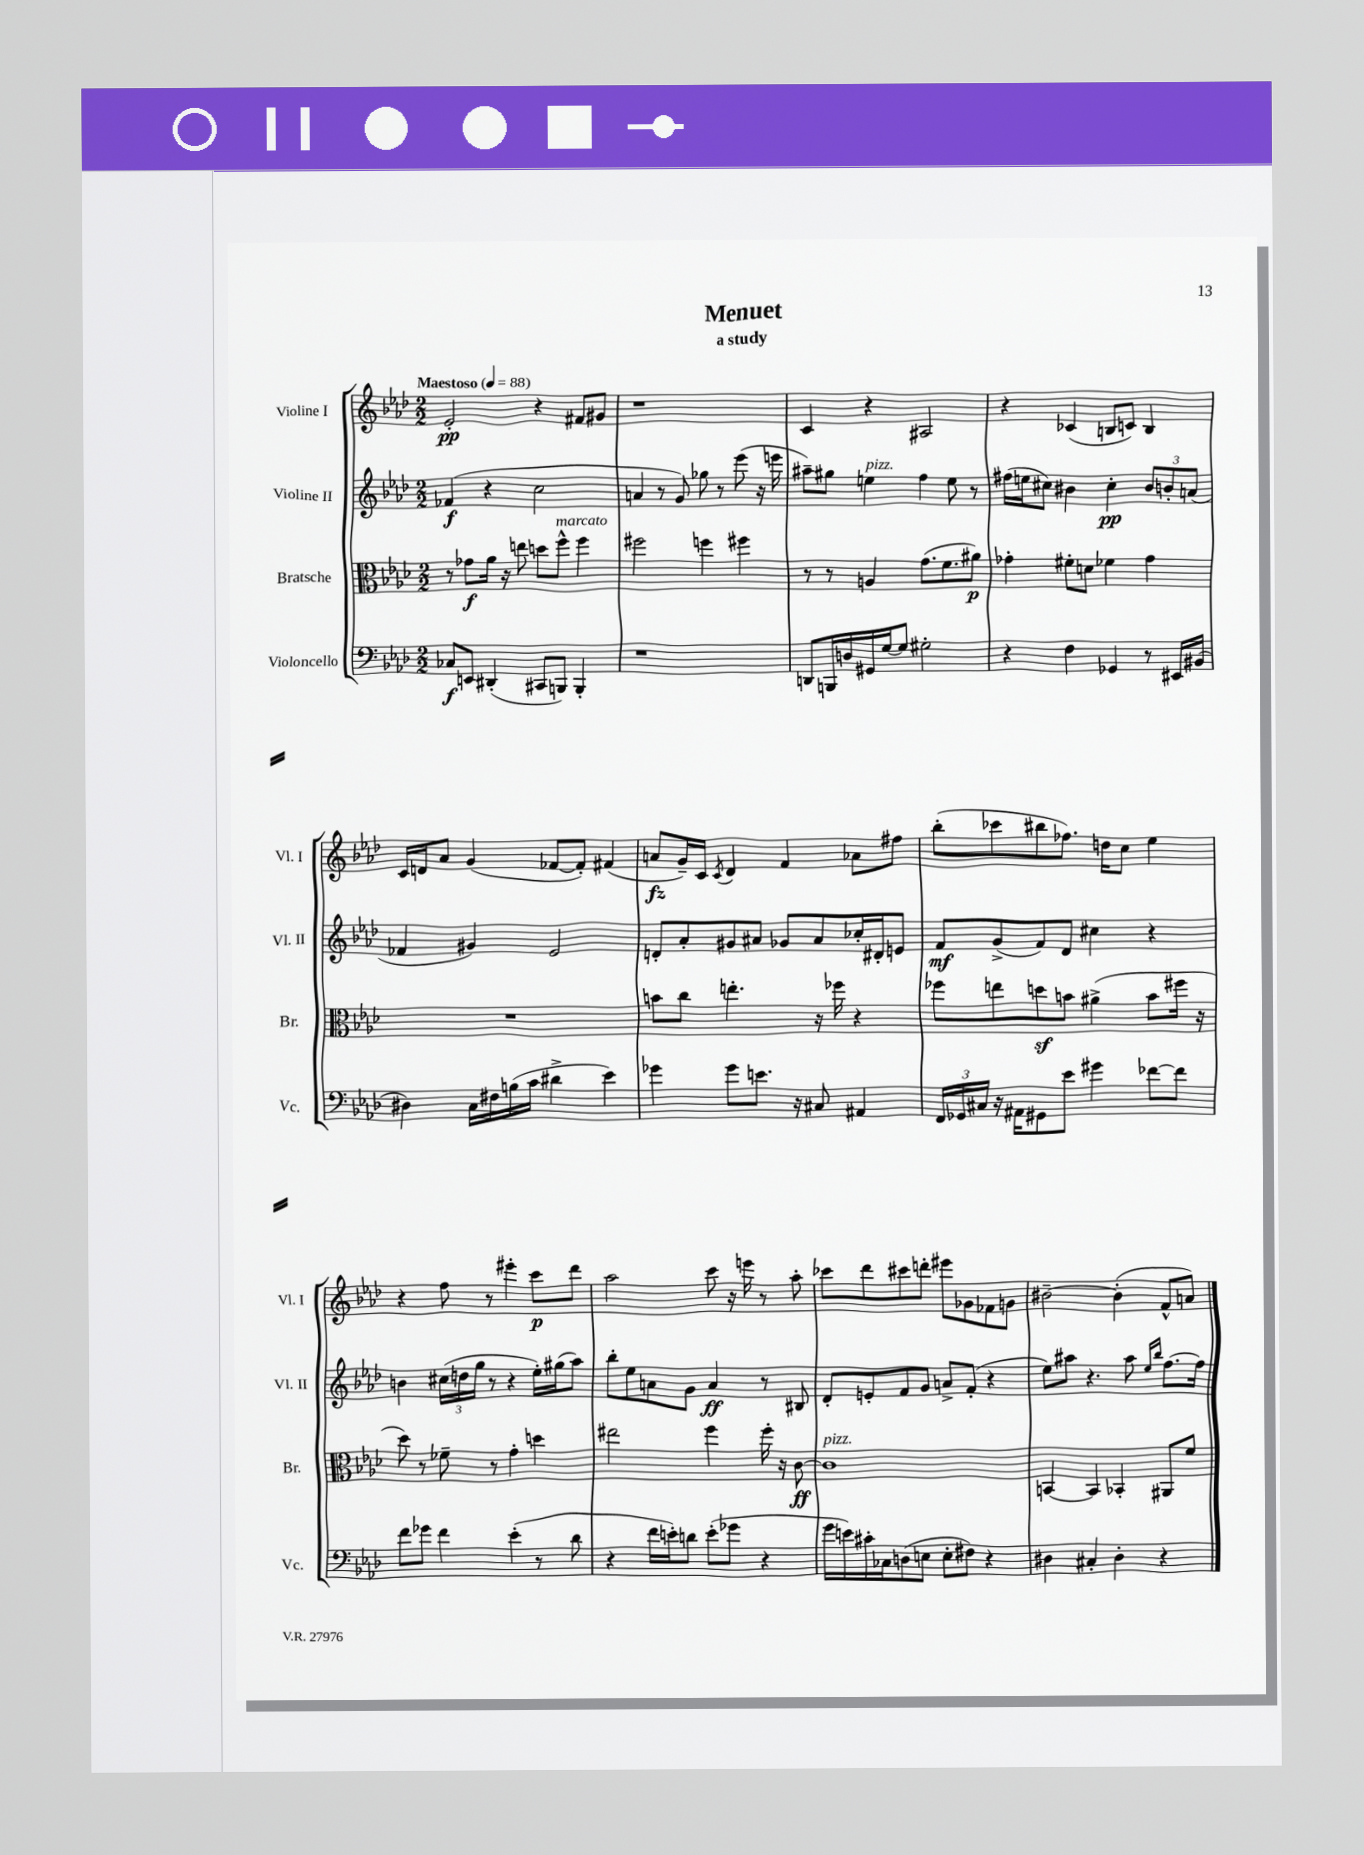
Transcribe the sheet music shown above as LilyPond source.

\header { title = "Menuet" subtitle = "a study" }
<<
\new StaffGroup <<
\new Staff = "s0" \with { instrumentName = "Violine I" shortInstrumentName = "Vl. I" } {
    \clef treble \key aes \major \numericTimeSignature \time 2/2 \tempo "Maestoso" 4 = 88
    ees'2-.\pp r4 fis'8 gis'8 |
    r1 |
    c'4 r4 ais2 |
    r4 ces'4( b8 c'8) b4 |
    c'16 d'16 aes'8 g'4( fes'8~ fes'8-.) fis'4( |
    a'8\fz g'16--) c'16 \acciaccatura { c'8 } des'4 f'4 aes'8 fis''8 |
    bes''8-.( ces'''8 bis''8 fes''8.) d''16 c''8 ees''4 |
    r4 f''8 r8 eis'''4-. c'''8\p des'''8 |
    aes''2 c'''8 r16 e'''16 r8 aes''8-. |
    ces'''8 des'''8 cis'''8 d'''8-. eis'''8 ges'8 fes'8 g'8 |
    bis'2~-- bis'4-.( f'8-^ a'8) \bar "|." |
}
\new Staff = "s1" \with { instrumentName = "Violine II" shortInstrumentName = "Vl. II" } {
    \clef treble \key aes \major \numericTimeSignature \time 2/2
    fes'4\f( r4 c''2 |
    a'4 r8 g'8) ges''8 r8 ees'''8( r16 e'''16 |
    ais''8--) gis''8 e''4^\markup { \italic "pizz." } f''4 e''8 r8 |
    fis''16( e''16 cis''8) bis'4 cis''4-.\pp \tuplet 3/2 { bis'8 b'8-. a'8( } |
    fes'4 gis'4) ees'2 |
    d'8-. aes'8-. gis'8 ais'8 ges'8 ais'8 ces''16-. dis'16-. e'8 |
    f'8\mf g'8->( f'8) des'8 cis''4 r4 |
    b'4 \tuplet 3/2 { cis''16( d''16 g''16 } r8 r4 ees''16-.) gis''16( aes''8) |
    bes''8-. ees''8 a'8 g'8 a'4\ff r8 bis8 |
    des'8-. e'8-. f'8 g'8 a'8-> f'8-.( r4 |
    ees''8) ais''8 r4. ais''8 \grace { ees''16 bes''16 } f''8.~ f''16 \bar "|." |
}
\new Staff = "s2" \with { instrumentName = "Bratsche" shortInstrumentName = "Br." } {
    \clef alto \key aes \major \numericTimeSignature \time 2/2
    r8 ges'8\f aes'16 r16 e''8 d''8 f''8-^^\markup { \italic "marcato" } f''4 |
    fis''2 f''4 fis''4 |
    r8 r8 a4 g'8.( f'8. ais'8\p) |
    ges'4-. fis'8-. d'8 fes'4 ges'4 |
    R1 |
    b'8 c''8 e''4.-. r16 fes''16 r4 |
    fes''8 e''8 d''8\sf b'8 ais'4->( b'8 fis''16 r16 |
    des''8) r8 fes'8-- r8 g'4-. d''4 |
    eis''2 f''4 f''16-. r16 c'8~\ff |
    c'1^\markup { \italic "pizz." } |
    b,4~ b,4 bes,4-. ais,8 f'8 \bar "|." |
}
\new Staff = "s3" \with { instrumentName = "Violoncello" shortInstrumentName = "Vc." } {
    \clef bass \key aes \major \numericTimeSignature \time 2/2
    ces8\f e,8 dis,4-.( cis,8 b,,8) b,,4-. |
    r1 |
    d,8 b,,16 d16 gis,16 g16~ g8 gis2-. |
    r4 f4 ges,4 r8 eis,16 bis,16( |
    dis4) c16 fis16 b16( c'16 dis'4-> ees'4) |
    ges'4 ges'8 e'8. r16 cis8 ais,4 |
    \tuplet 3/2 { f,16 ges,16 cis16 } r16 ais,16 gis,8 ees'8 gis'4 fes'8~ fes'8 |
    f'8 ges'8 f'4 ees'4-.( r8 des'8 |
    r4 f'16 e'16-.) d'8 e'8-.( ges'8 r4 |
    g'16 e'16) cis'16-. ces16 d8( e8 e8-. fis8) r4 |
    dis4 cis4-. dis4-. r4 \bar "|." |
}
>>
>>
\layout { \context { \Score \remove "Bar_number_engraver" } }
